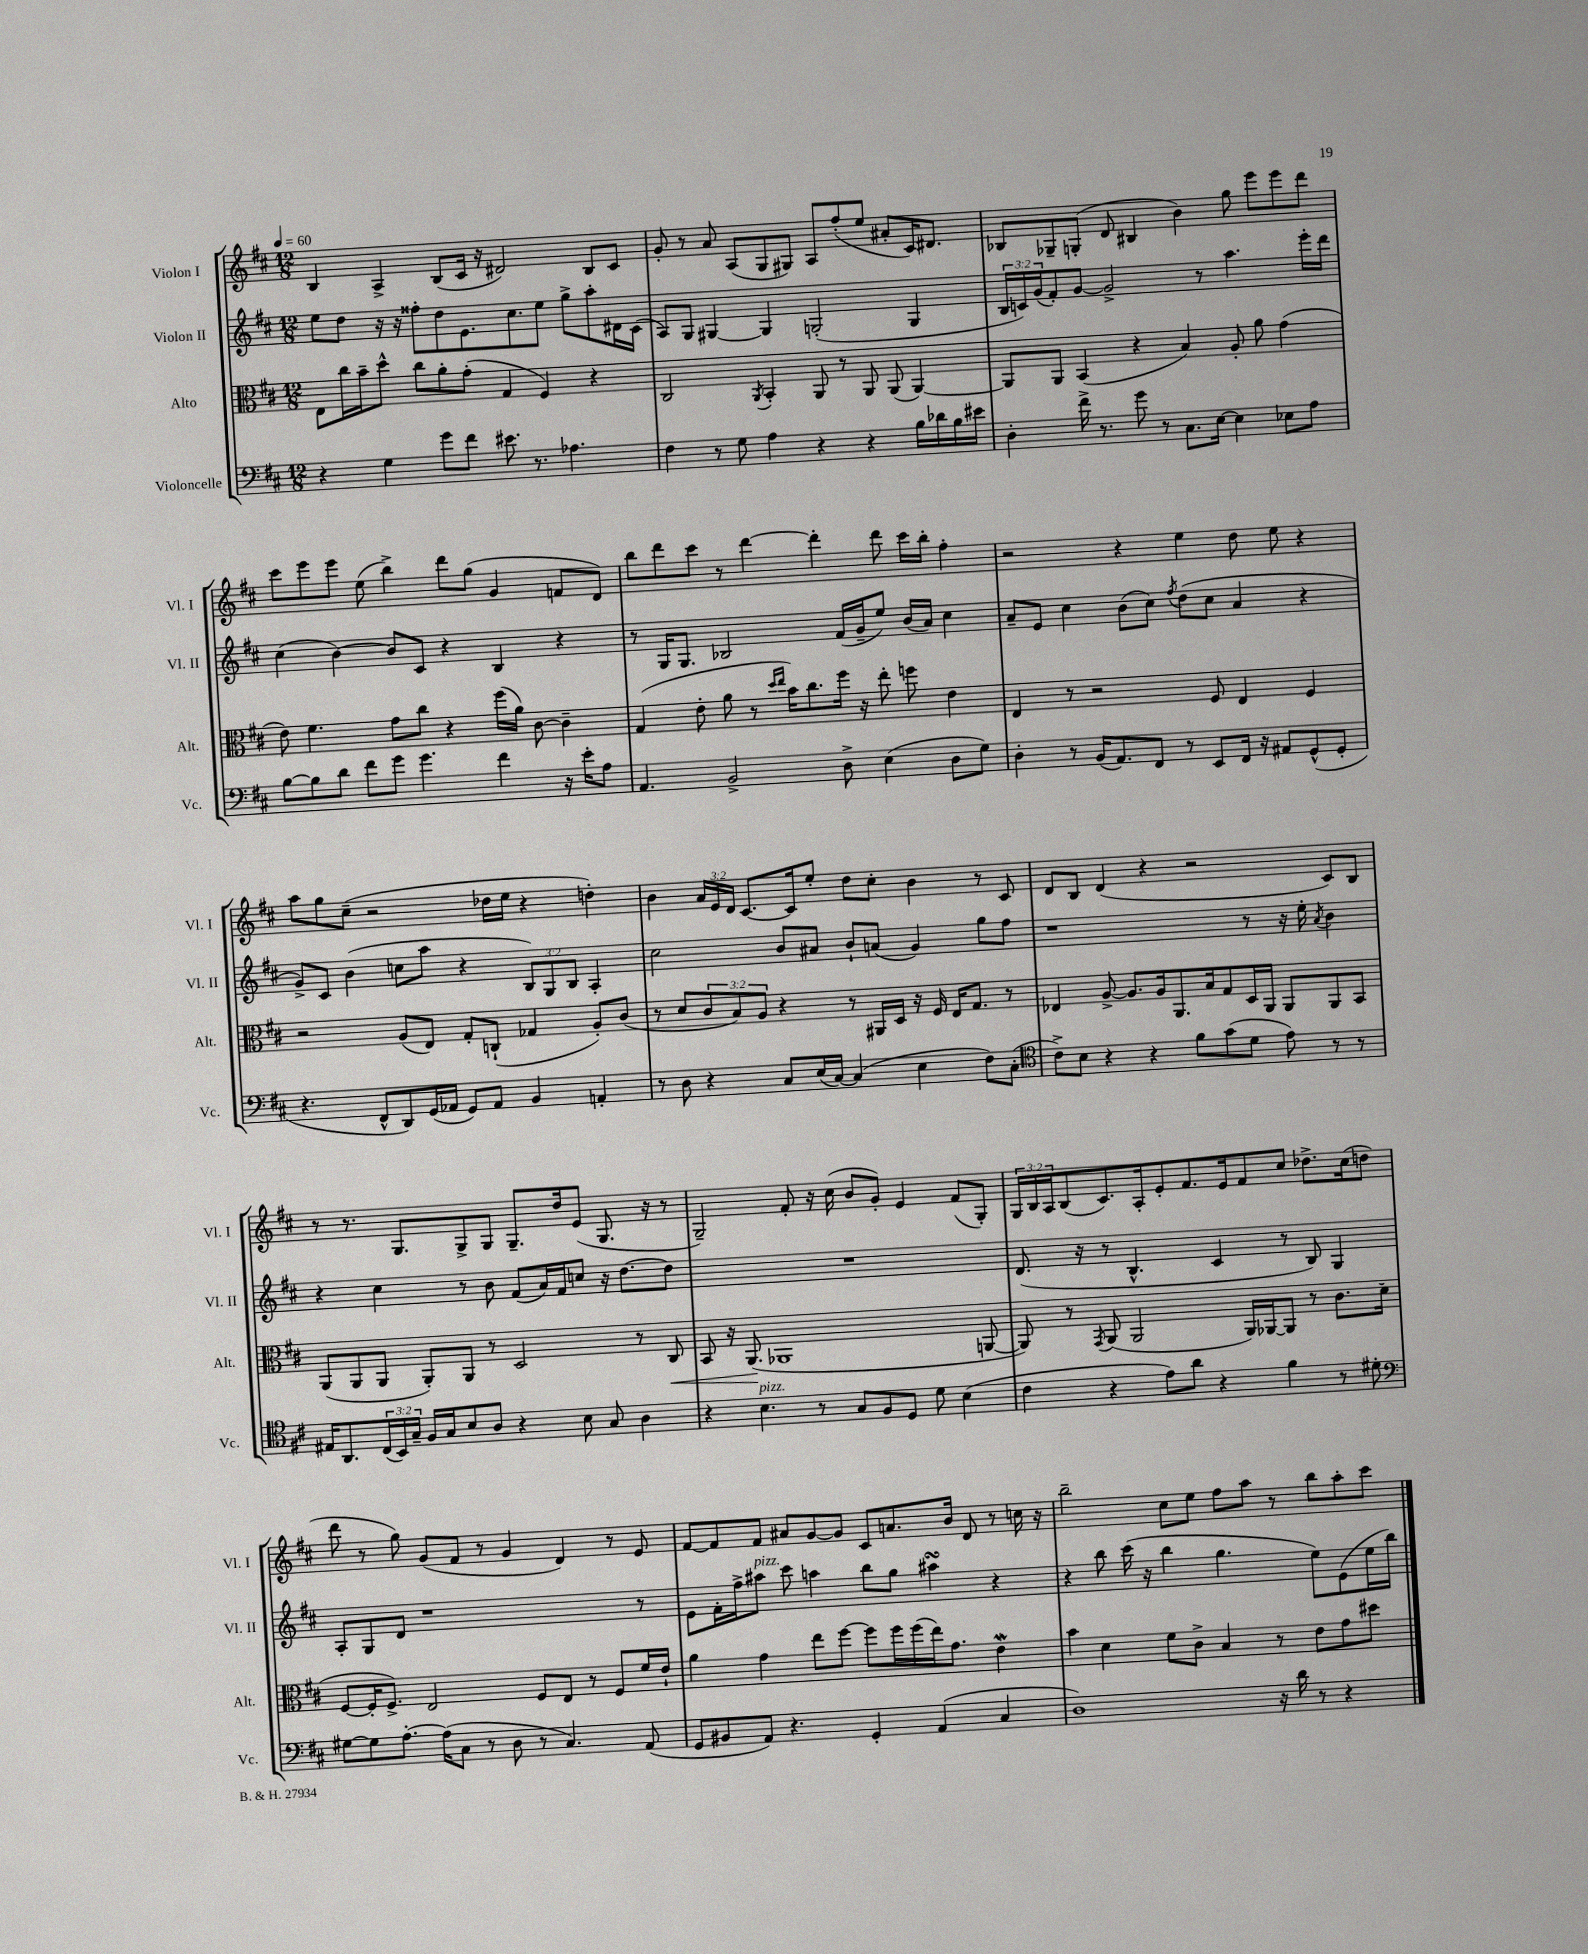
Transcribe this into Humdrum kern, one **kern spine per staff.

**kern	**kern	**dynam	**kern	**kern
*part4	*part3	*part3	*part2	*part1
*staff4	*staff3	*staff3	*staff2	*staff1
*I"Violoncelle	*I"Alto	*	*I"Violon II	*I"Violon I
*I'Vc.	*I'Alt.	*	*I'Vl. II	*I'Vl. I
*clefF4	*clefC3	*	*clefG2	*clefG2
*k[f#c#]	*k[f#c#]	*	*k[f#c#]	*k[f#c#]
*M12/8	*M12/8	*	*M12/8	*M12/8
*MM60	*MM60	*	*MM60	*MM60
=1	=1	=1	=1	=1
4r	8E\L	.	8ee\L	4B/
.	16cc#\L	.	8dd\J	.
.	16b~\J	.	.	.
4G\	8dd^^\J	.	16r	4A^/
.	.	.	16r	.
.	8cc#\L	.	8ff##X'\L	.
8g\L	8a'\	.	8dd\	(8B/L
8f#\J	(8g'\J	.	8.e\	16c#/Jk
.	.	.	.	16r
8.e#X\	4G/	.	.	2d#X/)
.	.	.	8.cc#\	.
8.r	.	.	.	.
.	4F#/)	.	8ee\J	.
4.A-X\	.	.	8gg^\L	.
.	4r	.	8aa'\	8B/L
.	.	.	16d#X\L	8c#/J
.	.	.	(16c#\JJ	.
=2	=2	=2	=2	=2
4F#\	2C#/	.	8A/L)	8g'/
.	.	.	8G/J	8r
8r	.	.	[4G#X/	8a/
8G\	.	.	.	(8A/L
.	8qAA/	.	.	.
4A\	4BB'/	.	4G#/]	8G/
.	.	.	.	8G#X/J)
4r	8AA/	.	(2Gn'/	8A/L
.	8r	.	.	(8ff#'/
4r	8AA/	.	.	8ee/J
.	(8AA/	.	.	8a#X'/L
16B\LL	[4AA/)	.	4G/	16c#/K)
16d-X\	.	.	.	8.d#X/J
16B\	.	.	.	.
16e#X\JJ	.	.	.	.
=3	=3	=3	=3	=3
4D'\	8AA/L]	.	24B/LL	8B-X/L
.	.	.	24cn/)	.
.	.	.	(24g/J	.
.	8AA/J	.	8f#'/)	8G-X~/
16f#^\	(4BB/	.	[8g/J	(8Gn'/J
8.r	.	.	.	.
.	.	.	2g^/]	8d/
8g\	4r	.	.	4B#X/
8r	.	.	.	.
8.C#\L	4B/)	.	.	4b\)
.	.	.	8r	.
[16E\Jk	.	.	.	.
4E\]	8A'/	.	4.aa\	8gg\
.	8a\	.	.	8eee\L
8E-X\L	(4g\	.	.	8eee\
8A\J	.	.	16eee'\LL	8ddd\J
.	.	.	16ddd\JJ	.
!!LO:LB:g=z
=4	=4	=4	=4	=4
[8B\L	8e\)	.	(4cc#\	8ccc#\L
8B\]	4.f#\	.	.	8eee\
8d\J	.	.	[4b\)	8eee\J
8f#\L	.	.	.	(8ee\
8g\J	8g\L	.	8b/L]	4bb^\)
4.g\	8cc#\J	.	8c#/J	.
.	4r	.	4r	8ddd\L
.	.	.	.	(8gg\J
4f#\	(16ff#\LL	.	4B/	4g/
.	16a\JJ)	.	.	.
.	[8c#\	.	.	.
16r	4c#~\]	.	4r	8fn/L
16e'\KL	.	.	.	.
8A\J	.	.	.	8d/J)
=5	=5	=5	=5	=5
4.AA/	(4G/	.	8r	8bb\L
.	.	.	16G/KL	8ddd\
.	.	.	8.G/J	.
.	8e'\	.	.	8ccc#\J
2BB^/	8a\	.	2B-X/	8r
.	8r	.	.	[4ddd\
.	16qqdd/LL	.	.	.
.	16qqee/JJ	.	.	.
.	16b\KL)	.	.	.
.	8.cc#\	.	.	.
.	.	.	.	4ddd'\]
8D^\	16ff#\Jk	.	(16f#/LL	.
.	16r	.	16g~/J	.
(4E\	8ee'\	.	8ee/J)	8ddd\
.	8ffn\	.	(16b/LL	16ccc#\LL
.	.	.	16a/JJ)	16bb'\JJ
8D\L	4e\	.	4cc#\	4ff#'\
8G\J)	.	.	.	.
=6	=6	=6	=6	=6
4D'\	4E/	.	8a~/L	2r
.	.	.	8e/J	.
8r	8r	.	4cc#\	.
(16BB/KL	2r	.	.	.
8.AA/)	.	.	.	.
.	.	.	(8b\L	4r
8FF#/J	.	.	8cc#\J)	.
.	.	.	8qff#/	.
8r	.	.	(8dd\L	4ee\
8EE/L	8F#/	.	8cc#\J	.
16FF#/Jk	4E/	.	4a/	8dd\
16r	.	.	.	.
8AA#X/L	.	.	.	8ee\
(8GG^^/	4F#/	.	4r	4r
8GG'/J	.	.	.	.
!!LO:LB:g=z
=7	=7	=7	=7	=7
4.r	2r	.	8g^/L)	8aa\L
.	.	.	8c#/J	8gg\
.	.	.	(4b\	(8cc#~\J
8FF#^^/L	.	.	.	2r
8DD/)	(8A/L	.	8ccn\L	.
(16GG/L	8E/J)	.	8aa\J	.
16AA-X/JJ	.	.	.	.
8GG/L)	8G'/L	.	4r	.
8AA-/J	(8Cn`/J	.	.	16dd-X\LL
.	.	.	.	16ee\JJ
4BB/	4G-X/	.	12B/L)	4r
.	.	.	12G/	.
.	.	.	12B/J	.
4AAn'/	8A'/L)	.	4A'/	4ddn'\)
.	(8c#/J	.	.	.
=8	=8	=8	=8	=8
8r	8r	.	2cc#\	4b\
8D\	8d/L	.	.	.
4r	12c#/	.	.	24a/LL
.	.	.	.	24e/
.	12B/)	.	.	24d/JJ
.	.	.	.	[8.c#/L
.	12A/J	.	.	.
8C#/L	4r	.	8b/L	.
.	.	.	.	16c#/k]
(16E/L	.	.	8a#X/J	8ee'/J
[16C#/JJ)	.	.	.	.
(4C#/]	8r	.	8b`/L	8dd\L
.	16AA#X/LL	.	(8an/J	8cc#'\J
.	16D/JJ	.	.	.
4E\	16r	.	4g/)	4b\
.	16F#/	.	.	.
.	16E/KL	.	.	.
.	8.G/J	.	.	.
8F#\L)	.	.	8gg\L	8r
(8C#'\J	8r	.	8ff#\J	8c#/
=9	=9	=9	=9	=9
*clefC4	*	*	*	*
8c#^\L)	4E-X/	.	1r	8d/L
8B\J	.	.	.	8B/J
4r	[8A^/	.	.	(4d/
.	8.A/L]	.	.	.
4r	.	.	.	4r
.	16A/k	.	.	.
.	8.AA/	.	.	.
8f#\L	.	.	.	2r
.	16B/k	.	.	.
(8g\	8G/	.	.	.
8d\J	16D/L	.	8r	.
.	16AA/JJ	.	.	.
8e\)	8AA/L	.	16r	.
.	.	.	16ee'\	.
.	.	.	8qa/	.
8r	8AA/	.	4b\	8c#/L)
8r	8BB/J	.	.	8B/J
!!LO:LB:g=z
=10	=10	=10	=10	=10
16E#X/KL	(8AA/L	.	4r	8r
8.AA/	.	.	.	.
.	8AA/	.	.	8.r
(24C#/L	8AA/J	.	4cc#\	.
24BB/)	.	.	.	.
.	.	.	.	8.G/L
24G~/JJ	.	.	.	.
16F#/LL	8AA'/L)	.	.	.
16G/J	.	.	.	.
8B/	8AA/J	.	8r	8G^/
8A/J	8r	.	8b\	8G/J
4r	2D/	.	(8f#/L	8.G~/L
.	.	.	16a/L)	.
.	.	.	16f#/J	16dd/k
8B\	.	.	8ccn/J	(8e/J
8G/	.	.	16r	8.G/
.	.	.	[8.dd\L	.
4A\	8r	.	.	.
.	.	.	.	16r
!	!	!LO:HP:b	!	!
.	8C#/	<	8dd\J]	8r
=11	=11	=11	=11	=11
4r	8BB/	.	1.r	2G~/)
.	16r	.	.	.
.	(8.AA/	.	.	.
!LO:TX:a:i:t=pizz.	!	!	!	!
4.B\	.	.	.	.
.	1AA-X	[	.	.
.	.	.	.	8f#'/
8r	.	.	.	16r
.	.	.	.	(16cc#\
8G/L	.	.	.	8b/L
8F#/	.	.	.	8g'/J)
8D/J	.	.	.	4e/
8d\	.	.	.	.
(4B\	.	.	.	(8f#/L
.	[8AAn/	.	.	8G'/J)
=12	=12	=12	=12	=12
4c#\	8AA/])	.	(8.d/	24G/LL
.	.	.	.	24B/
.	.	.	.	24A/J
.	8r	.	.	(8B/
.	.	.	16r	.
.	8qGG/	.	.	.
4r	(8AA/	.	8r	8.c#/)
.	2AA/	.	4.B^^/	.
.	.	.	.	16A'/k
8e\L)	.	.	.	8e'/
8a\J	.	.	.	8.f#/
4r	.	.	4c#/	.
.	.	.	.	16e/k
.	16AA/LL)	.	.	8f#/
.	[16AA-X/J	.	.	.
4f#\	8AA-/J]	.	8r	8cc#/J
.	8r	.	8B/)	8.dd-X^\L
8r	8.c#\L	.	4G/	.
.	.	.	.	(16cc#\k
8d#X'\	.	.	.	8ddn\J
.	(16d\Jk	.	.	.
!!LO:LB:g=z
=13	=13	=13	=13	=13
*clefF4	*	*	*	*
[8G#X\L	[8F#/L	.	8A'/L	8ddd\
8G#\]	16F#'/K]	.	8G/	8r
.	8.F#^/J)	.	.	.
[8.A'\J	.	.	8d/J	8gg\)
.	2E/	.	1r	(8g/L
(16A\KL]	.	.	.	.
8C#\J	.	.	.	8f#/J
8r	.	.	.	8r
8D\	.	.	.	4g/
8r	8F#/L	.	.	.
4.C#/)	8E/J	.	.	4d/)
.	8r	.	.	.
.	8F#/L	.	.	8r
(8AA/	16f#/L	.	8r	8e/
.	16e`/JJ	.	.	.
=14	=14	=14	=14	=14
8GG/L	4a\	.	8e\L	[8f#/L
8BB#X/	.	.	16f#'\L	8f#/]
.	.	.	16ff#^\J	.
!	!	!	!LO:TX:a:i:t=pizz.	!
8AA/J)	4g\	.	8aa#X\J	8f#/J
4.r	.	.	8ccc#\	8a#X/L
.	8ee\L	.	4aan\	[8g/
.	[8ff#\J	.	.	8g/J]
4GG'/	8ff#\L]	.	8bb\L	8c#/L
.	16ff#\L	.	8gg\J	8.an/
.	(16ff#\	.	.	.
(4AA/	16ee\J)	.	4aa#XsSsS\	.
.	8.g\J	.	.	16b/Jk
.	.	.	.	8d/
4C#/	4eW\	.	4r	8r
.	.	.	.	16ccn\
.	.	.	.	16r
=15	=15	=15	=15	=15
1D)	4b\	.	4r	2bb~\
.	4d\	.	8bb\	.
.	.	.	(16ccc#\	.
.	.	.	16r	.
.	8f#\L	.	4bb\	8cc#\L
.	8c#^\J	.	.	8ee\J
.	4B/	.	4.gg\	8ff#\L
.	.	.	.	8aa\J
16r	8r	.	.	8r
16d\	.	.	.	.
8r	8e\L	.	8ee\L)	8bb\L
4r	8g\	.	(8e\	8aa'\
.	8dd#X\J	.	16ee\L	8ccc#\J
.	.	.	16bb\JJ)	.
==	==	==	==	==
*-	*-	*-	*-	*-
